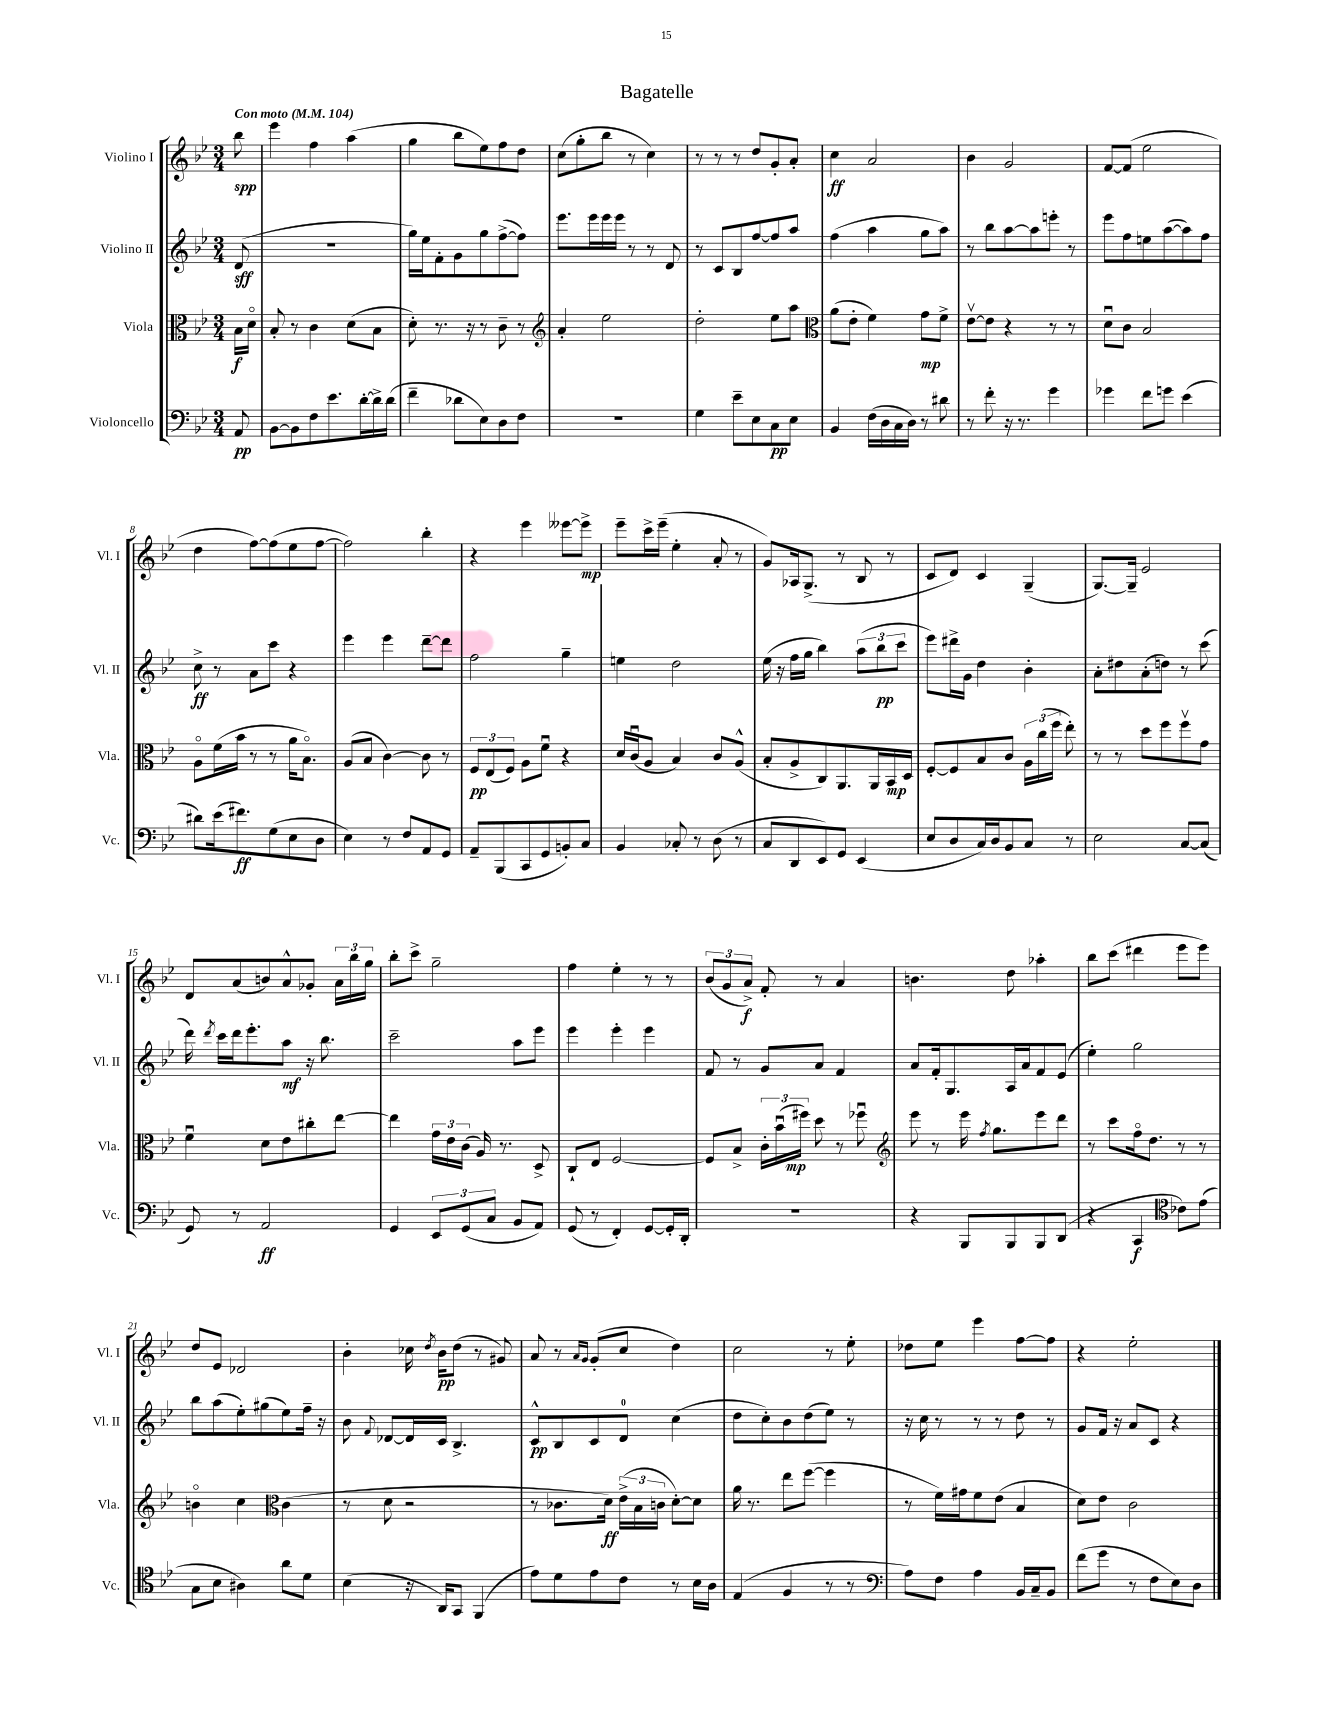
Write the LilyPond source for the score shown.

\header { title = "Bagatelle" }
<<
\new StaffGroup <<
\new Staff = "s0" \with { instrumentName = "Violino I" shortInstrumentName = "Vl. I" } {
    \clef treble \key bes \major \numericTimeSignature \time 3/4 \partial 8 \tempo "Con moto" 4 = 104
    \autoBeamOff bes''8\spp |
    ees'''4 f''4 a''4( |
    g''4 bes''8[ ees''8) f''8 d''8] |
    c''8[( g''8-. bes''8] r8 c''4) |
    r8 r8 r8 d''8[ g'8-. a'8]-. |
    c''4\ff a'2 |
    bes'4 g'2 |
    f'8[~ f'8]( ees''2 |
    d''4 f''8[~) f''8( ees''8 f''8]~ |
    f''2) bes''4-. |
    r4 ees'''4 eeses'''8[~ eeses'''8]->\mp |
    ees'''8[-- c'''16-> ees'''16]--( ees''4-. a'8-. r8 |
    g'8[) aes16 g8.]->( r8 bes8 r8 |
    c'8[ d'8]) c'4 g4--( |
    g8.[~) g16]-- ees'2 |
    d'8[ a'8( b'8) a'8-^ ges'8]-. \tuplet 3/2 { a'16[ bes''16 g''16] } |
    bes''8[-. c'''8]-> g''2-- |
    f''4 ees''4-. r8 r8 |
    \tuplet 3/2 { bes'8[( g'8 a'8]->\f) } f'8-. r8 a'4 |
    b'4. d''8 aes''4-. |
    bes''8[ c'''8]( dis'''4 ees'''8[ ees'''8]) |
    d''8[ ees'8] des'2 |
    bes'4-. ces''16 \acciaccatura { d''8 } bes'16[\pp d''8]( r8 gis'8) |
    a'8 r8 \grace { a'16[ g'16] } g'8[-.( c''8] d''4) |
    c''2 r8 ees''8-. |
    des''8[ ees''8] ees'''4 f''8[~ f''8] |
    r4 ees''2-. \bar "|." |
}
\new Staff = "s1" \with { instrumentName = "Violino II" shortInstrumentName = "Vl. II" } {
    \clef treble \key bes \major \numericTimeSignature \time 3/4 \partial 8
    \autoBeamOff d'8\sff( |
    R2. |
    g''16[) ees''16 f'8-. g'8 g''8 f''8~->( f''8]) |
    ees'''8.[ ees'''16 ees'''16 ees'''16] r8 r8 d'8 |
    r8 c'8[ bes8 f''8~ f''8 a''8] |
    f''4( a''4 g''8[ a''8]) |
    r8 bes''8[ a''8~ a''8 e'''8]-. r8 |
    ees'''8[ f''8 e''8 a''8~( a''8) f''8] |
    c''8->\ff r8 a'8[ c'''8] r4 |
    ees'''4 ees'''4 d'''8[~-- d'''8] |
    f''2 g''4-- |
    e''4 d''2 |
    ees''16( r16 f''16[ g''16] bes''4) \tuplet 3/2 { a''8[( bes''8\pp c'''8] } |
    ees'''8[) dis'''16-> g'16] d''4 bes'4-. |
    a'8[-. dis''8 a'8-.( d''8]) r8 c'''8( |
    d'''16) \acciaccatura { d'''8 } c'''16[ d'''16 ees'''8.-. a''8]\mf r16 bes''8. |
    c'''2-- a''8[ ees'''8] |
    ees'''4 ees'''4-. ees'''4 |
    f'8 r8 g'8[ a'8] f'4 |
    a'8[ f'16-. g8. a16 a'16 f'8 ees'8]( |
    ees''4-.) g''2 |
    bes''8[ a''8( ees''8-.) gis''8( ees''8) f''16]-- r16 |
    bes'8 \appoggiatura { f'8 } des'8[~ des'16 c'16] bes4.-> |
    c'8[-^\pp bes8 c'8 d'8]-0 c''4( |
    d''8[ c''8-.) bes'8 d''8( ees''8]) r8 |
    r16 c''16 r8 r8 r8 d''8 r8 |
    g'8[ f'16] r16 a'8[ c'8] r4 \bar "|." |
}
\new Staff = "s2" \with { instrumentName = "Viola" shortInstrumentName = "Vla." } {
    \clef alto \key bes \major \numericTimeSignature \time 3/4 \partial 8
    \autoBeamOff bes16[\f d'16]\flageolet |
    bes8-. r8 c'4 d'8[( bes8] |
    d'8-.) r8. r16 r8 c'8-- r8 |
    \clef treble a'4-. ees''2 |
    d''2-. ees''8[ a''8] |
    \clef alto a'8[( ees'8]-. f'4) g'8[\mp f'8]-> |
    ees'8[~\upbow ees'8] r4 r8 r8 |
    d'8[\downbow c'8] bes2 |
    a8[\flageolet f'16( bes'16] r8 r8 a'16[ bes8.]\flageolet) |
    a8[( bes8] c'4~) c'8 r8 |
    \tuplet 3/2 { f8[\pp ees8( f8]) } a8[ f'8]\downbow r4 |
    d'16[ c'16\downbow( a8] bes4) c'8[ a8]-^( |
    bes8[-. a8-> c8) a,8. a,16 bes,16\mp d16] |
    f8[~-. f8 bes8 c'8] \tuplet 3/2 { a16[ c''16( f''16] } ees''8-.) |
    r8 r8 d''8[ f''8 f''8\upbow g'8] |
    f'4\downbow d'8[ ees'8 cis''8-. ees''8]~ |
    ees''4 \tuplet 3/2 { g'16[ ees'16 c'16]( } a16) r8. d8-> |
    c8[-! ees8] f2~ |
    f8[ bes8]-> \tuplet 3/2 { c'16[-. bes'16\downbow( fis''16]\mp) } d''8 r8 fes''8\downbow |
    \clef treble ees'''8 r8 ees'''16 \acciaccatura { f''8 } g''8.[ ees'''8 d'''8] |
    r8 c'''8[ f''16\flageolet d''8.] r8 r8 |
    b'4\flageolet c''4 \clef alto c'4( |
    r8 d'8 r2 |
    r8 ces'8.[ d'16]\ff) \tuplet 3/2 { ees'16[->( bes16 c'16] } d'8[~-.) d'8] |
    a'16 r8. ees''8[ f''8]~( f''4 |
    r8 f'16[) gis'16 f'8 ees'8]( bes4 |
    d'8[) ees'8] c'2 \bar "|." |
}
\new Staff = "s3" \with { instrumentName = "Violoncello" shortInstrumentName = "Vc." } {
    \clef bass \key bes \major \numericTimeSignature \time 3/4 \partial 8
    \autoBeamOff a,8\pp |
    bes,8[~ bes,8 f8 ees'8. d'16~-. d'16-> d'16]( |
    f'4-- des'8[ ees8) d8 f8] |
    R2. |
    g4 ees'8[-- ees8 c8\pp ees8] |
    bes,4 f16[( d16 c16 d16]) r8 dis'8 |
    r8 f'8-. r16 r8. g'4 |
    ges'4 f'8[ g'8] ees'4( |
    dis'8[) ees'16( fis'8.\ff) g8( ees8 d8] |
    ees4) r8 f8[ a,8 g,8] |
    a,8[-- bes,,8( c,8 g,8 b,8-.) c8] |
    bes,4 ces8-. r8 d8( r8 |
    c8[ d,8 ees,8) g,8] ees,4( |
    ees8[ d8 c16) d16 bes,8 c8] r8 |
    ees2 c8[~ c8]( |
    g,8) r8 a,2\ff |
    g,4 \tuplet 3/2 { ees,8[ g,8( c8] } bes,8[ a,8]) |
    g,8( r8 f,4-.) g,8[~ g,16-. d,16]-. |
    R2. |
    r4 bes,,8[ bes,,8 bes,,8 d,8]( |
    r4 c,4\f \clef tenor ces'8[) ees'8]( |
    g8[ bes8] ais4) a'8[ d'8] |
    bes4( r16 a,16[) g,8] f,4( |
    ees'8[) d'8 ees'8 c'8] r8 bes16[ a16] |
    ees4( f4 r8 r8 |
    \clef bass a8[) f8] a4 bes,16[ c16-- bes,8] |
    f'8[( g'8] r8 f8[ ees8) d8] \bar "|." |
}
>>
>>
